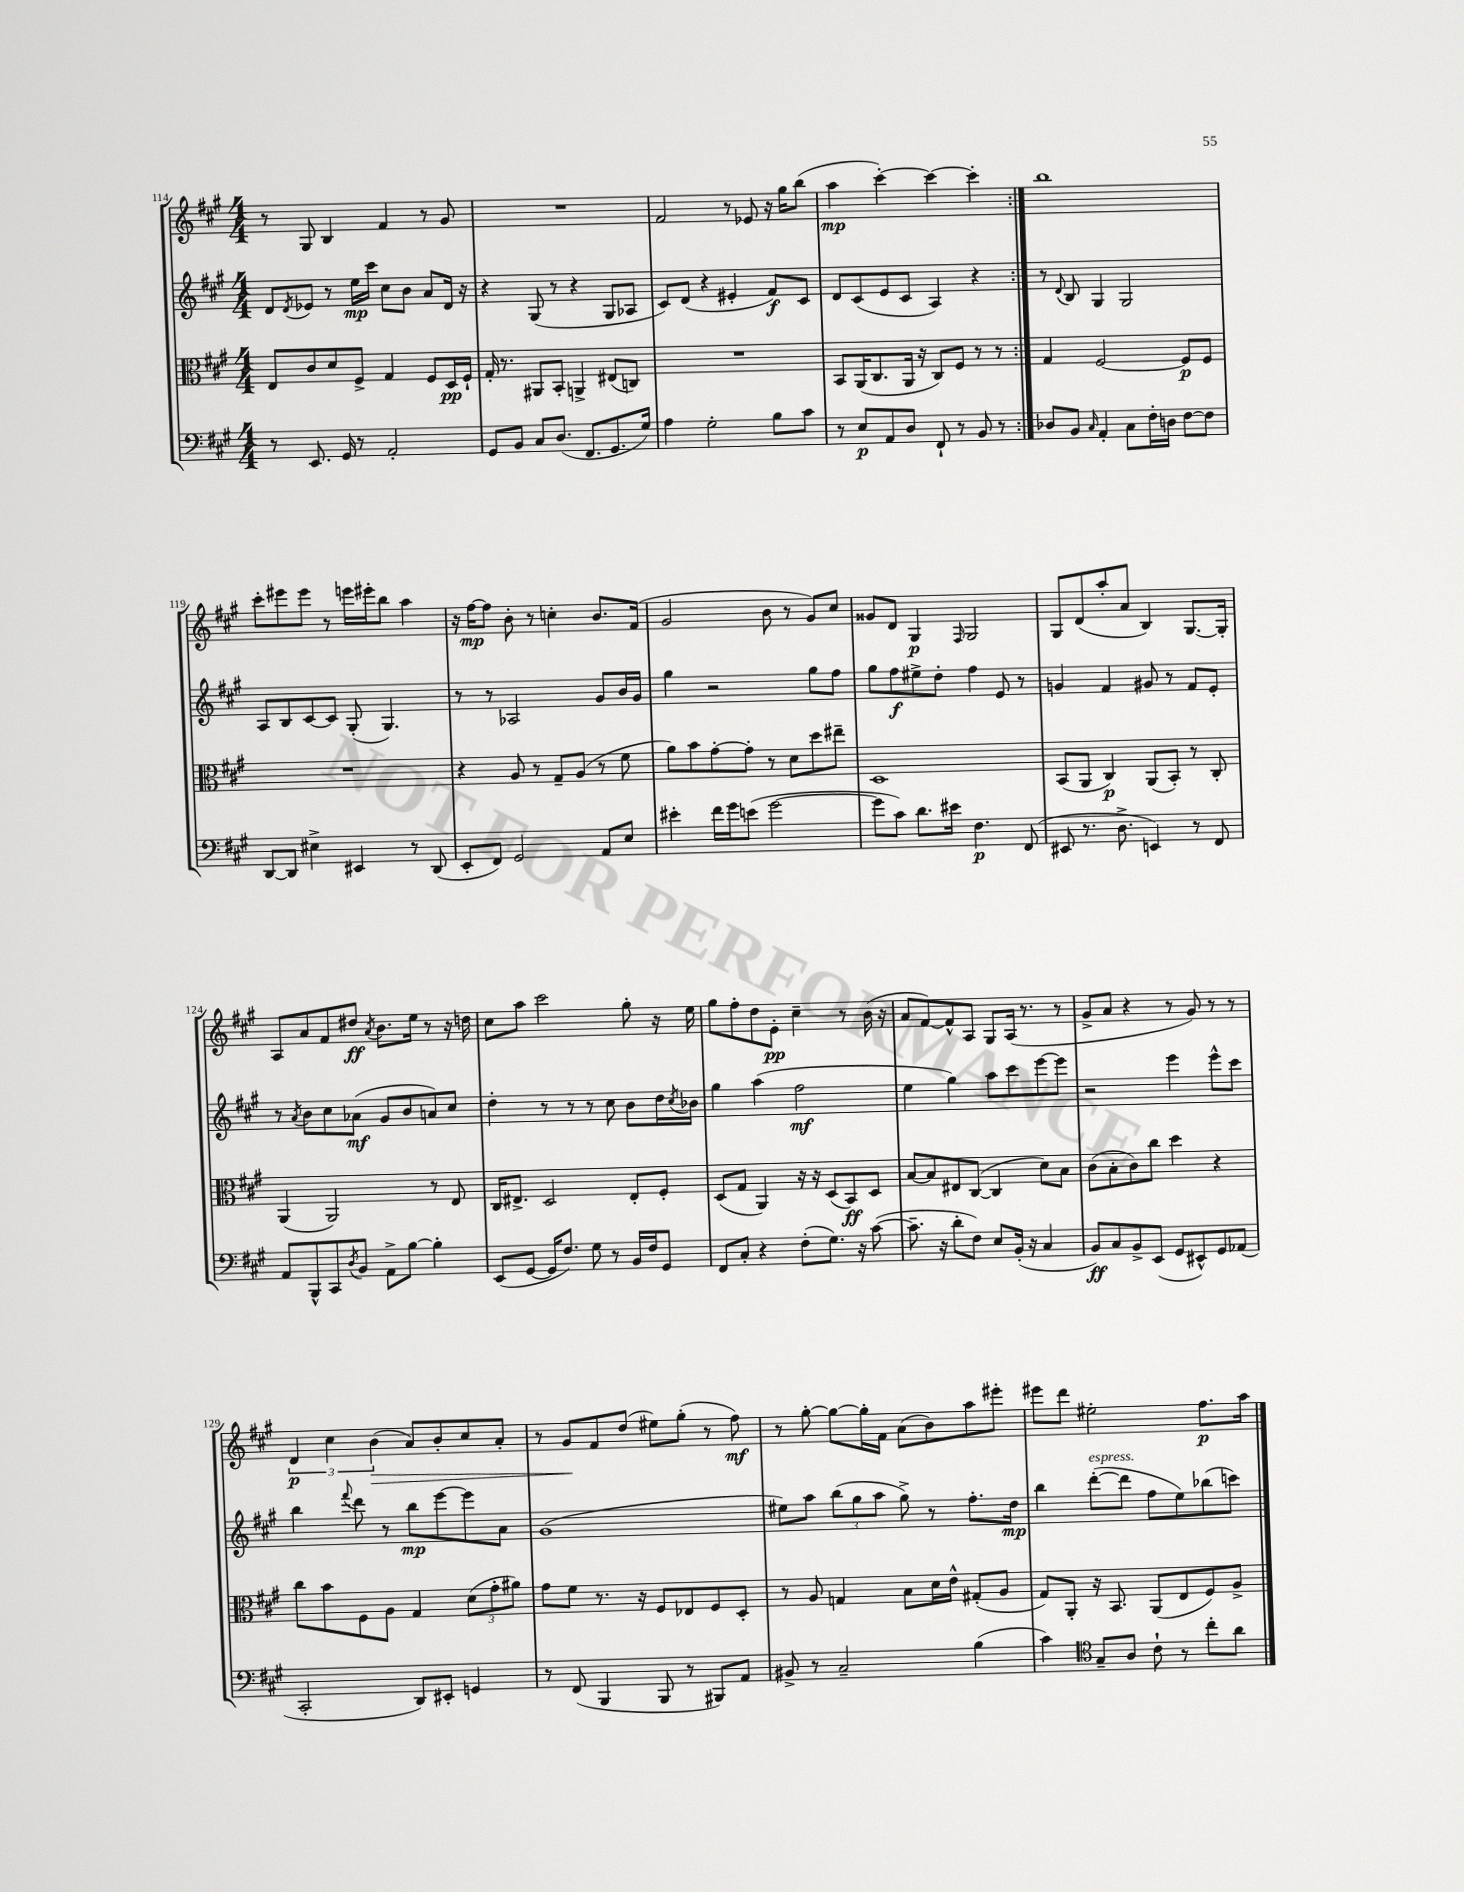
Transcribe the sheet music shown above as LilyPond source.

<<
\new StaffGroup <<
\new Staff = "s0" {
    \clef treble \key a \major \numericTimeSignature \time 4/4
    \repeat volta 2 { r8 gis8 b4 fis'4 r8 gis'8 |
    R1 |
    fis'2 r8 ees'8 r16 gis''16 b''8( |
    a''4\mp cis'''4~-.) cis'''4~ cis'''4-. | }
    b''1 |
    cis'''8-. eis'''8 eis'''8 r8 e'''16 eis'''16-. b''8 a''4 |
    r16 fis''16~\mp fis''8 b'8-. r8 c''4-. b'8. fis'16( |
    gis'2 b'8 r8 gis'8) cis''8 |
    gisis'8 d'8 gis4\p \grace { fis16 } gis2 |
    gis8 d'8( a''8-. a'8 b4) gis8.~ gis16-. |
    a8 a'8 fis'8 dis''8\ff \acciaccatura { a'8 } b'8. e''16 r8 r16 d''16 |
    cis''8 a''8 cis'''2 gis''8-. r16 e''16 |
    gis''8 fis''8-. d''8 e'8-.\pp cis''4-- r8 b'16( r16 |
    a'8 fis'8~) fis'8-^ a8 gis8 a16( r8. r8 |
    gis'8-> a'8 r4 r8 gis'8) r8 r8 |
    \tuplet 3/2 { d'4\p cis''4 b'4\>( } a'8) b'8-. cis''8 a'8-. |
    r8 gis'8\! fis'8 d''8( eis''8) gis''8-.( r8 fis''8\mf) |
    r8 gis''8~-. gis''8~ gis''16-. fis'16 a'8( b'8) a''8 eis'''8-. |
    eis'''8 d'''8 eis''2-. fis''8.\p a''16 \bar "|." |
}
\new Staff = "s1" {
    \clef treble \key a \major \numericTimeSignature \time 4/4
    \repeat volta 2 { d'8 \acciaccatura { d'8 } ees'8 r8 e''16\mp cis'''16 cis''8 b'8 a'8 d'16 r16 |
    r4 gis8( r8 r4 gis8 aes8 |
    cis'8) d'8( r4 eis'4-. fis'8\f) cis'8 |
    d'8 cis'8( e'8 cis'8 a4) r4 | }
    r8 \appoggiatura { d'8 } b8 gis4 gis2 |
    a8 b8 cis'8~ cis'8 gis8-.( gis4.) |
    r8 r8 aes2 gis'8 b'16 gis'16 |
    gis''4 r2 gis''8 fis''8 |
    gis''8 fis''8\f eis''8-> d''8-. fis''4 e'8 r8 |
    g'4 fis'4 gis'8 r8 fis'8 e'8-. |
    r8 \acciaccatura { a'8 } b'8 cis''8 aes'8\mf( gis'8 b'8 a'8) cis''8 |
    d''4-. r8 r8 r8 cis''8 b'8 d''16 \acciaccatura { cis''8 } bes'16 |
    gis''4 a''4( fis''2\mf |
    e''4 gis''4) a''8 cis'''8 e'''8~ e'''8 |
    r2 e'''4 e'''8-^ cis'''8 |
    b''4 \appoggiatura { fis'''8 } d'''8 r8 b''8\mp e'''8~ e'''8 a'8 |
    gis'1( |
    eis''8) a''8 \tuplet 3/2 { b''8( gis''8 a''8 } gis''8->) r8 fis''8.-. d''16\mp |
    b''4 d'''8~-.^\markup { \italic "espress." }( d'''8 fis''8 e''8) bes''8( c'''8) \bar "|." |
}
\new Staff = "s2" {
    \clef alto \key a \major \numericTimeSignature \time 4/4
    \repeat volta 2 { e8 cis'8 d'8 fis8-> gis4 fis8 d16\pp fis16-! |
    gis16-. r8. ais,8 b,8-. a,4-> eis8( c8) |
    R1 |
    b,8 a,16( cis8. a,16 r16 cis8) fis8 r8 r8 | }
    gis4 fis2~ fis8\p fis8 |
    R1 |
    r4 a8 r8 gis8-- a8( r8 fis'8 |
    a'8) b'8 gis'8~-. gis'8-. r8 d'8 d''8 eis''8-- |
    d1 |
    b,8( a,8 cis4\p) a,8( b,8-.) r8 cis8-. |
    a,4( a,2) r8 e8 |
    cis16 eis8.-> d2 eis8-. fis8-. |
    d8( gis8 a,4) r16 r16 d8( b,8\ff) d8 |
    b8~ b8 eis8 cis8~( cis4 d'8) b8 |
    cis'8( b8-. cis'8) cis''8 d''4 r4 |
    cis''8 b'8 fis8 a8 gis4 \tuplet 3/2 { d'8( gis'8-. ais'8) } |
    gis'8 fis'8 r8. r16 fis8 ees8 fis8 d8-. |
    r8 a8 g4 b8 d'16 e'16-^ gis8-.( a8 |
    gis8) a,8-. r16 b,8. a,8( e8 fis8) a8-> \bar "|." |
}
\new Staff = "s3" {
    \clef bass \key a \major \numericTimeSignature \time 4/4
    \repeat volta 2 { r8 e,8. gis,16 r8 a,2-. |
    gis,8 b,8 cis8 d8.( fis,8. gis,8. gis16) |
    a4 gis2-. b8 cis'8 |
    r8 e8\p a,8 d8 fis,8-! r8 b,8 r8 | }
    des8 b,8 \grace { cis16 } a,4-. cis8 fis16-. d16 fis8~ fis8 |
    d,8~ d,8 eis4-> eis,4 r8 d,8( |
    e,8-. fis,8) gis,2 a,8 e8 |
    eis'4-. fis'16 gis'16 e'8( gis'2~ |
    gis'8 cis'8) d'8. eis'16 fis4.\p fis,8( |
    eis,8 r8. d8.-> e,4) r8 fis,8 |
    a,8 b,,8-^ cis,8 \acciaccatura { d8 } b,8 a,8-> b8~ b4-. |
    e,8( gis,8~ gis,16 fis8.) gis8 r8 b,16 fis16 gis,8 |
    fis,8 cis8-. r4 fis8-.( gis8.) r16 cis'8~( |
    cis'8.-- r16 d'8-. fis8) e8 b,16-.( r16 cis4 |
    b,8\ff) cis8 b,8-> e,8( gis,8 eis,8-^) gis,8 aes,8( |
    cis,2-. d,8) eis,8-. g,4 |
    r8 fis,8( b,,4 b,,8 r8 bis,,8) a,8 |
    bis,8-> r8 cis2-- b4( |
    cis'4) \clef tenor gis8-- a8 cis'8-! r8 cis''8-. a'8 \bar "|." |
}
>>
>>
\layout { \context { \Score currentBarNumber = #114 } }
